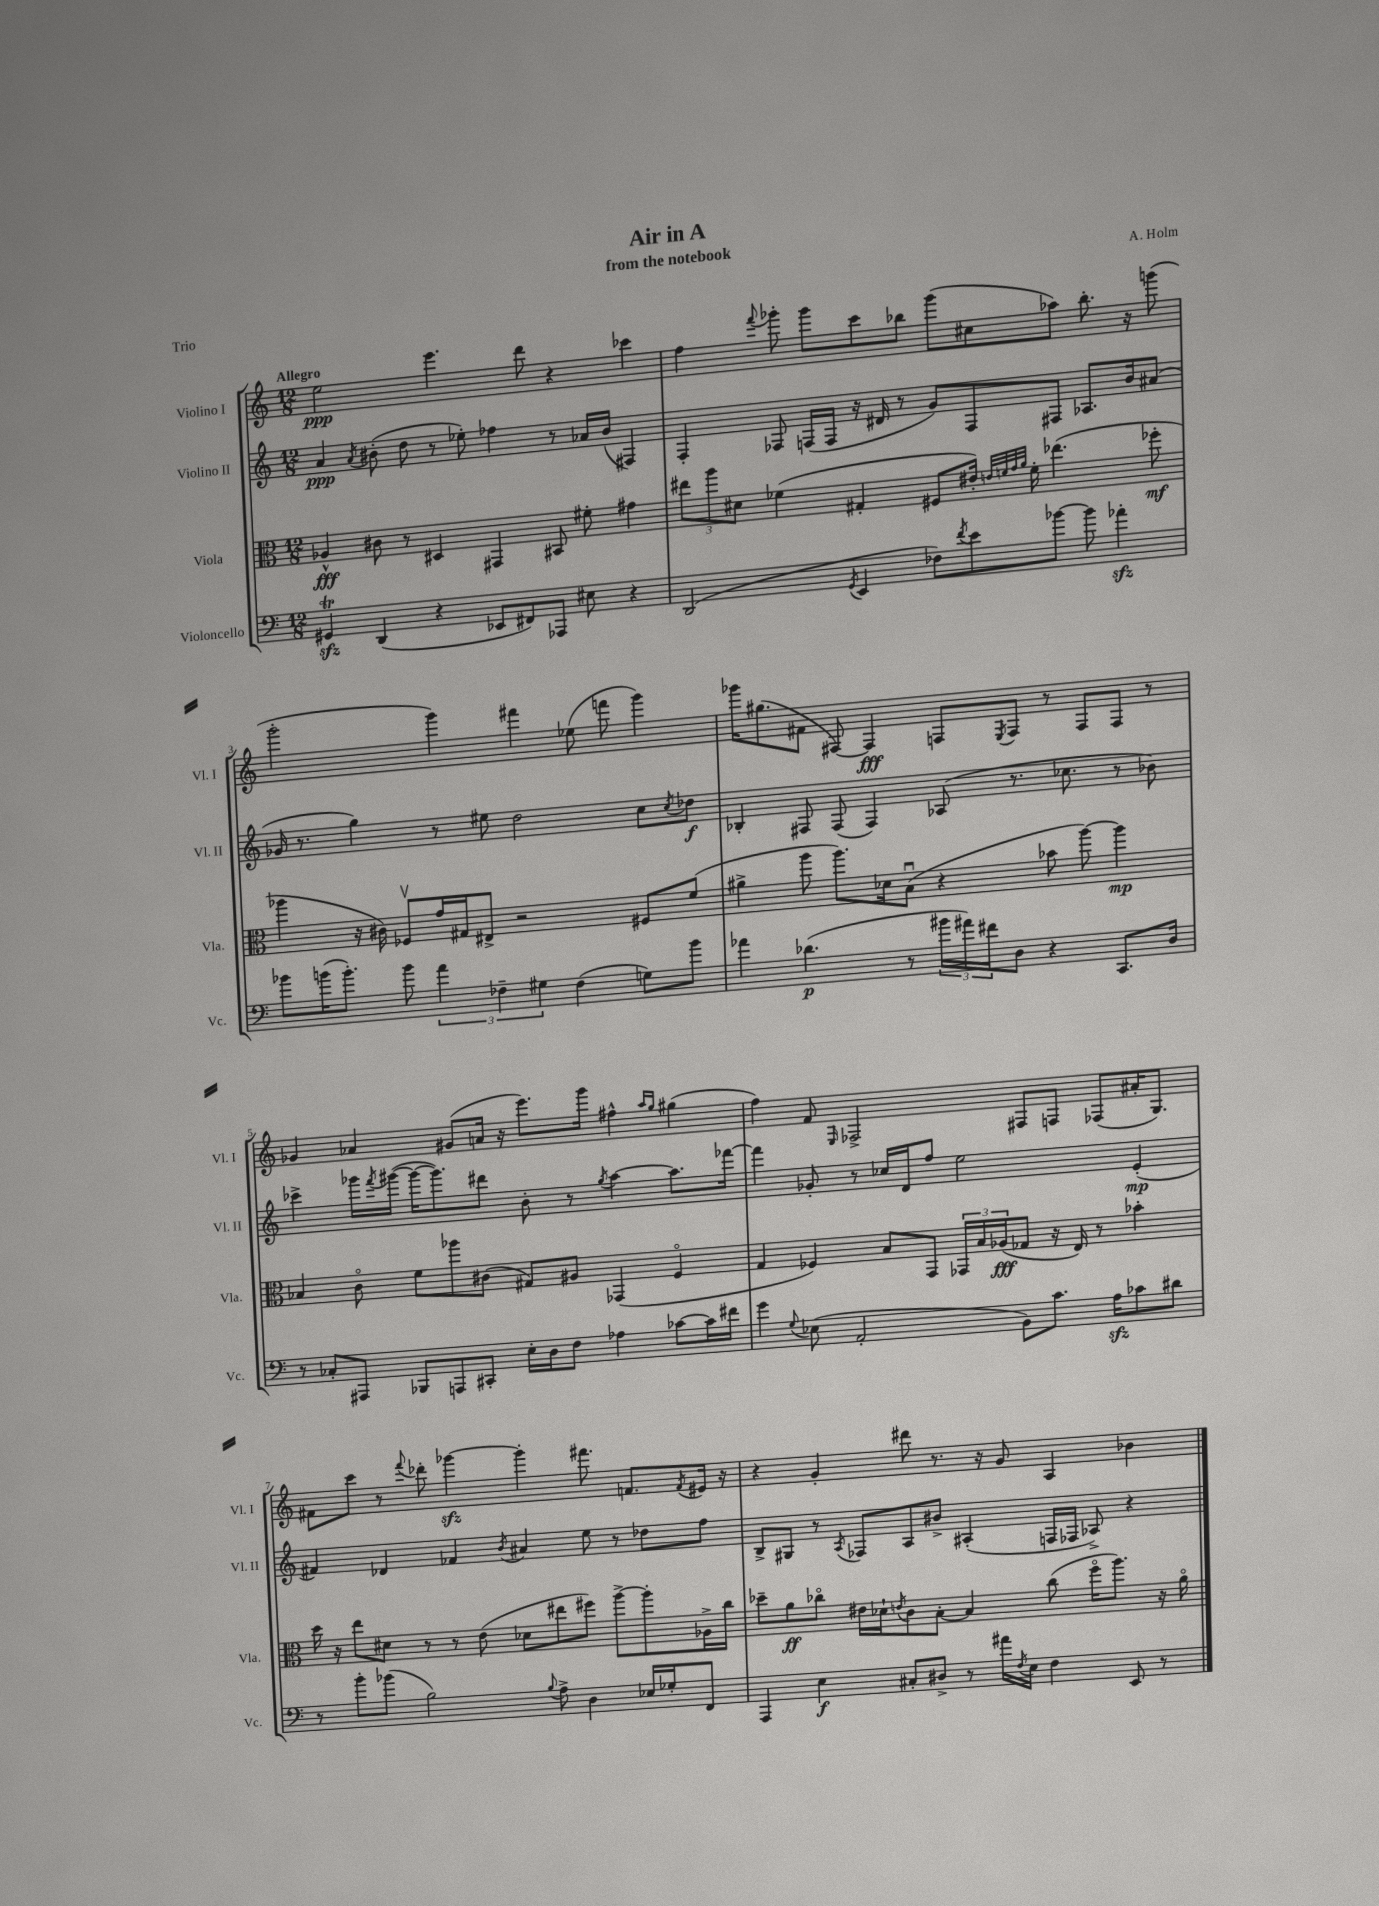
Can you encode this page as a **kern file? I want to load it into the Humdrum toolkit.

**kern	**kern	**kern	**kern
*staff4	*staff3	*staff2	*staff1
*clefF4	*clefC3	*clefG2	*clefG2
*k[]	*k[]	*k[]	*k[]
*M12/8	*M12/8	*M12/8	*M12/8
4GG#	4A-^^	4a	2ee
.	.	8qa	.
(4DD	8c#	(8b#'	.
.	8r	8dd	.
4r	4D#	8r	4.eee
.	.	8ee-')	.
8EE-	4GG#	4ff-	.
8FF#)	.	.	8ddd
8AAA-	8BB#	8r	4r
8E#	8f#'	16a-	.
.	.	(16b#	.
4r	4g#	4F#)	4ccc-
=	=	=	=
(2DD	12ee#	4F'	4ff
.	12aa	.	.
.	12d#	.	.
.	.	.	8qqfff
.	(4f-	8F-	8ggg-'
.	.	(16F	8ggg-
.	.	16F	.
8qGG	.	.	.
4EE	4G#'	16r	8ccc
.	.	16d#	.
.	.	8r	8bb-
8F-)	8F#	8g)	(8ggg-
8qf	.	.	.
8e	16e#')	8F	8cc#
.	32qqe	.	.
.	32qqf	.	.
.	32qqg	.	.
.	32qqa	.	.
.	16f'	.	.
[8b-	(4.ee-	8F#	8aa-)
8b-]	.	8.A-	8.bb-'
4a-'	.	.	.
.	.	16b	16r
.	8ff-'	(8a#	(8ggg
=	=	=	=
8b-	4aa-	16g-	2ggg'
.	.	8.r	.
(16b	.	.	.
8.b')	.	.	.
.	16r	4gg)	.
.	16c#)	.	.
8b	8F-v	.	.
6a	16g	8r	4ggg)
.	16G#	.	.
.	8E#^	8ee#	.
6F-~	.	.	.
.	2r	2dd	4fff#
6G#	.	.	.
(4F-	.	.	(8ee-
.	.	.	8fff
8G)	8F#	8cc	4ggg)
.	.	8qcc	.
8b	(8f	8dd-	.
=	=	=	=
4a-	4a#^	4B-'	16ggg-
.	.	.	(8.gg#
(4.d-	8aa	8F#	8f#
.	8.aa)	(8F#	[8F#)
.	.	4F#)	4F#]
.	16d-	.	.
8r	(8Bu	.	.
24b#	4r	(8A-	8F
24a#)	.	.	.
24f#	.	.	.
.	.	.	8qE
8D	.	8.r	8F
4r	8b-	.	8r
.	.	8.cc-	.
.	[8aa)	.	8F
8.CC	4aa]	8r	8F
.	.	8b-)	8r
16D	.	.	.
=	=	=	=
8r	4B-	4ccc-^	4g-
8C-'	.	.	.
8AAA#	8co	16ggg-	4a-
.	.	8qfff	.
.	.	([16ggg#	.
8BBB-	8f	16ggg#_	.
.	.	8.ggg#])	.
8AAA	8aa-	.	(8g#
8CC#'	(8c#	8ddd#	16a
.	.	.	16r
16E'	8G#)	8b'	8.eee)
16D	.	.	.
8F	8A#	8r	.
.	.	.	16ggg
.	.	8qgg	.
4A-	(4GG-	[4aa	4ff#^^
.	.	.	16qqaa
.	.	.	16qqgg
[8c-	4Fo	8.aa]	(4gg#
16c-]	.	.	.
16f#	.	[16fff-	.
=	=	=	=
4g	4G	4fff-]	4ff)
8qqG	.	.	.
(8E-	4F-)	8g-'	8f
.	.	.	16qqE
2AA'	.	8r	2F-^
.	8B	16cc-	.
.	.	16d	.
.	8GG	8ff	.
.	24GG-	2ee	.
.	24B	.	.
.	(24A-	.	.
8BB)	8G-	.	8F#
8.c	16r	.	8F
.	16E)	.	.
.	8r	.	(8F-
16A	.	.	.
8c-	4b-'	(4e'	16a#'
.	.	.	8.G)
8d#	.	.	.
=	=	=	=
8r	16dd	4f#)	8f#
.	16r	.	.
8b'	8ee	.	8ccc
(8b-	8d#	4d-	8r
.	.	.	8qqfff
2B)	8r	.	8ddd-'
.	8r	4f-	[4ggg-
.	(8e	.	.
.	.	8qb	.
.	8d-	4a#	4ggg-']
8qqB	.	.	.
8A^	8ee#	.	.
4D	8ff#)	8ee	8.fff#
.	[8aa^	8r	.
.	.	.	8.f
16E-	8aa']	8dd-	.
16G-'	.	.	.
.	.	.	8qf
8FF	16A-^	8ff	16e#
.	16cc	.	16r
=	=	=	=
4AAA	8dd-~	8B^	4r
.	8a	8G#	.
4E	8cc-o	8r	4g'
.	.	8qA	.
.	16e#	8F-	.
.	16d-`	.	.
.	8qe	.	.
8C#'	8c	8A	8ddd#
8D#^	[8B'	8b#^	8.r
8r	4B]	(4A#'	.
.	.	.	16r
16a#	.	.	8g
8qF	.	.	.
16E	.	.	.
4F	(8cc-	16F	4A
.	.	16F-	.
.	16ffo	8A-^)	.
.	8.aa)	.	.
8EE	.	4r	4b-
8r	16r	.	.
.	16ao	.	.
==	==	==	==
*-	*-	*-	*-
